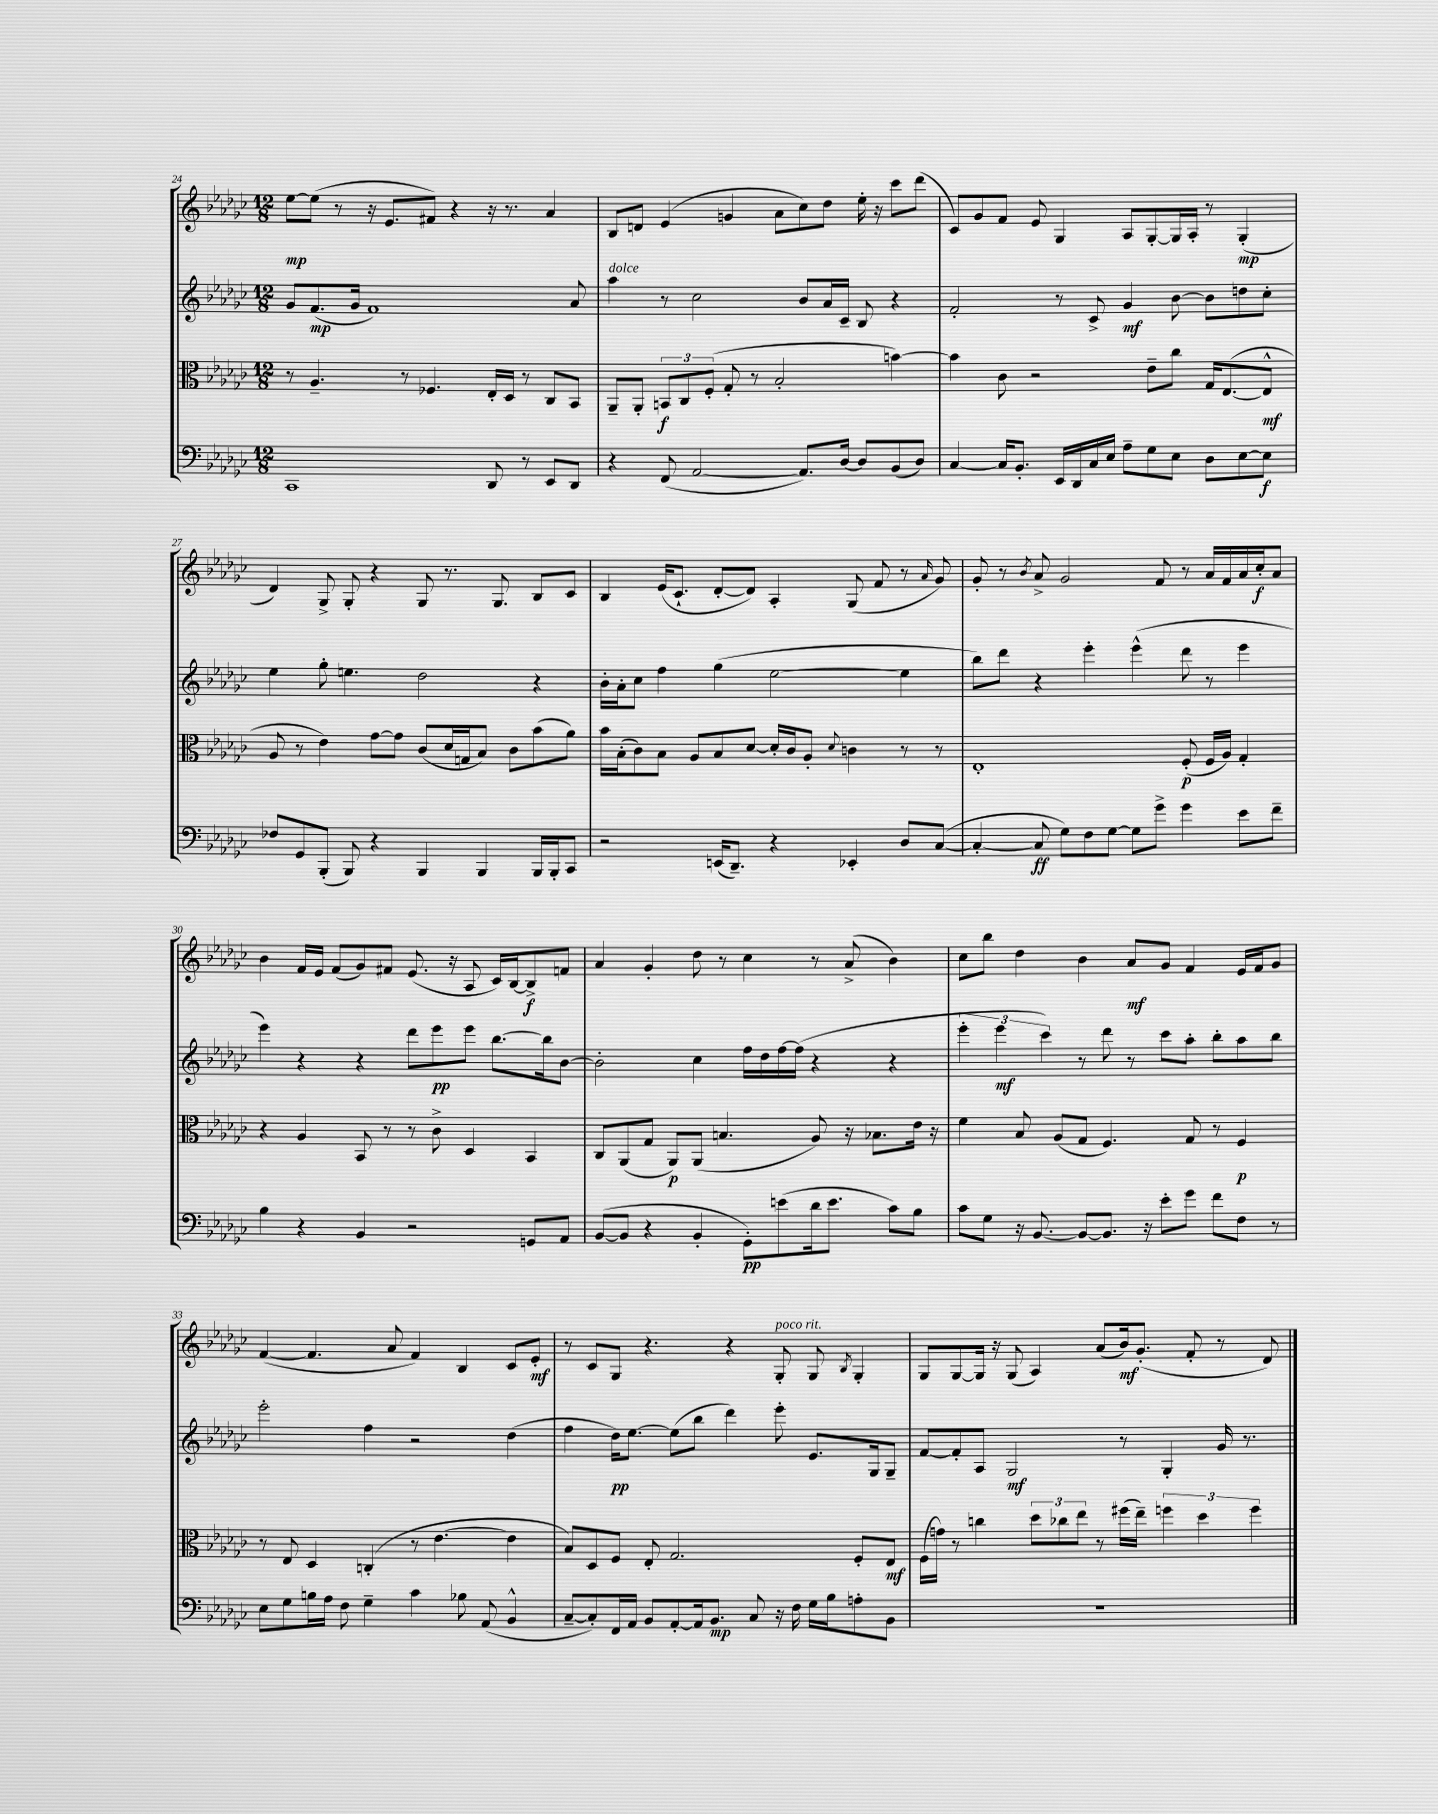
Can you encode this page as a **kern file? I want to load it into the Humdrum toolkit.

**kern	**kern	**kern	**kern
*staff4	*staff3	*staff2	*staff1
*clefF4	*clefC3	*clefG2	*clefG2
*k[b-e-a-d-g-c-]	*k[b-e-a-d-g-c-]	*k[b-e-a-d-g-c-]	*k[b-e-a-d-g-c-]
*M12/8	*M12/8	*M12/8	*M12/8
1CC-	8r	8g-	[8ee-
.	4.A-~	(8.f	(8ee-]
.	.	.	8r
.	.	16g-	.
.	.	1f)	16r
.	.	.	8.e-
.	8r	.	.
.	4.F-	.	8f#)
.	.	.	4r
8DD-	16E-'	.	16r
.	16D-	.	8.r
8r	8r	.	.
8EE-	8C-	.	4a-
8DD-	8BB-	8a-	.
=	=	=	=
4r	8AA-~	4aa-	8B-
.	8AA-'	.	8d
(8FF	12BB	8r	(4e-
.	12C-	.	.
[2AA-	.	2cc-	.
.	(12F'	.	.
.	8G-'	.	4g
.	8r	.	.
.	2B-'	.	8a-
8.AA-])	.	8b-	8cc-)
.	.	16a-	8dd-
[16D-	.	16c-~	.
8D-]	.	8B-	16ee-'
.	.	.	16r
(8BB-	[4b)	4r	8ccc-
8D-)	.	.	(8ddd-
=	=	=	=
[4C-	4b]	2f'	8c-)
.	.	.	8g-
16C-]	8c-	.	8f
8.BB-'	.	.	.
.	2r	.	8e-
16EE-	.	8r	4G-
16DD-	.	.	.
16C-	.	8c-^	.
16E-	.	.	.
8A-~	.	4g-	8A-
8G-	8e-~	.	[8G-'
8E-	8cc-	[8b-	16G-]
.	.	.	16A-'
8D-	16G-	8b-]	8r
.	([8.E-	.	.
[8E-	.	8dd	(4G-'
8E-]	8E-^^]	8cc-'	.
=	=	=	=
8F-	8A-	4ee-	4d-)
8GG-	8r	.	.
(8BBB-'	4e-)	8gg-'	8G-^
8BBB-)	.	4.ee	8G-'
4r	[8g-	.	4r
.	8g-]	.	.
4BBB-	(8c-	2dd-	8G-
.	16d-	.	8.r
.	16G	.	.
4BBB-	8B-)	.	.
.	.	.	8.G-
.	8c-	.	.
16BBB-	(8b-	4r	8B-
16BBB-'	.	.	.
8CC-	8a-)	.	8c-
=	=	=	=
2r	16b-	16b-'	4B-
.	(16B-'	16a-'	.
.	8c-)	8cc-	.
.	8B-	4ff	(16e-
.	.	.	8.c-`
.	8A-	.	.
(16EE	8B-	(4gg-	[8d-'
8.DD-~)	.	.	.
.	[8d-	.	8d-])
4r	16d-']	[2ee-	4A-'
.	16c-	.	.
.	8A-'	.	.
.	8qqd-	.	.
4EE-'	4c	.	(8G-
.	.	.	8f
8D-	8r	4ee-]	8r
.	.	.	16qqa-
([8C-	8r	.	8g-)
=	=	=	=
4C-'_	1E-'	8bb-)	8g-'
.	.	8ddd-	8r
.	.	.	8qb-
8C-]	.	4r	8a-^
8G-)	.	.	2g-
8F	.	4eee-'	.
[8G-	.	.	.
8G-]	.	(4eee-^^	.
8g-^	.	.	8f
4g-	(8F'	8ddd-	8r
.	16F	8r	16a-
.	16A-)	.	16f
8e-	4G-'	4eee-	16a-
.	.	.	16cc-'
8f~	.	.	8a-
=	=	=	=
4B-	4r	4eee-)	4b-
4r	4A-	4r	16f
.	.	.	16e-
.	.	.	(8f
4BB-	8BB-	4r	8g-)
.	8r	.	8f#
2r	8r	8ddd-	(8.e-
.	8c-^	8eee-	.
.	.	.	16r
.	4D-	8eee-	8A-
.	.	[8.bb-	16c-)
.	.	.	[16B-
8GG	4BB-	.	8B-^]
.	.	16bb-]	.
8AA-	.	[8b-	8f
=	=	=	=
([8BB-	8C-	2b-']	4a-
8BB-]	(8AA-	.	.
4r	8G-	.	4g-'
.	8AA-)	.	.
4BB-'	(8AA-	4cc-	8dd-
.	4.B	.	8r
8GG-')	.	16ff	4cc-
.	.	16dd-	.
(8e	.	[16ff	.
.	.	(16ff]	.
16d-	8A-)	4r	8r
8.e	.	.	.
.	16r	.	(8a-^
.	8.B-	.	.
8c-)	.	4r	4b-)
8B-	16e-	.	.
.	16r	.	.
=	=	=	=
8c-	4f	6eee-'	8cc-
8G-	.	.	8bb-
.	.	6eee-	.
16r	8B-	.	4dd-
[8.BB-	.	.	.
.	.	6ccc-)	.
.	(8A-	.	.
8BB-_	8G-	8r	4b-
8.BB-]	4.F)	8ddd-	.
.	.	8r	8a-
16r	.	.	.
8e-'	.	8ccc-	8g-
8g-	8G-	8aa-'	4f
8f	8r	8bb-'	.
8F	4F	8aa-	16e-
.	.	.	16f
8r	.	8bb-	8g-
=	=	=	=
8E-	8r	2eee-'	([4f
8G-	8E-	.	.
16B	4D-	.	4.f]
16A-	.	.	.
8F	.	.	.
4G-~	(4C'	4ff	.
.	.	.	8a-
4c-	8r	2r	4f)
.	[4.e-	.	.
8B-	.	.	4B-
(8AA-	.	.	.
4BB-^^	4e-]	(4dd-	8c-
.	.	.	8e-'
=	=	=	=
[8C-~	8B-)	4ff	8r
8C-'])	8D-	.	8c-
16FF	8F	16dd-)	8G-
16AA-	.	[8.ee-	.
8BB-	8E-'	.	4.r
[8AA-'	2.G-	(8ee-]	.
16AA-]	.	8bb-	.
8.BB-	.	.	.
.	.	4ddd-)	4r
8C-	.	.	.
16r	.	8eee-'	8G-'
16F	.	.	.
16G-	.	8.e-	8G-
16B-	.	.	.
.	.	.	8qB-
8A'	8F'	.	4G-'
.	.	16G-	.
8BB-	8E-	8G-~	.
=	=	=	=
1.r	(16F	[8f	8G-
.	16g)	.	.
.	8r	8f']	[8G-
.	4cc	8A-	16G-]
.	.	.	16r
.	.	2G-	(8G-
.	12dd-	.	4A-)
.	12cc-	.	.
.	12ee-	.	.
.	8r	.	(8a-
.	(16ff#	8r	16b-)
.	16ee-~)	.	(8.g-'
.	6ff	4G-'	.
.	.	.	8f'
.	6dd-	.	.
.	.	16g-	8r
.	.	8.r	.
.	6ff	.	.
.	.	.	8d-)
==	==	==	==
*-	*-	*-	*-
